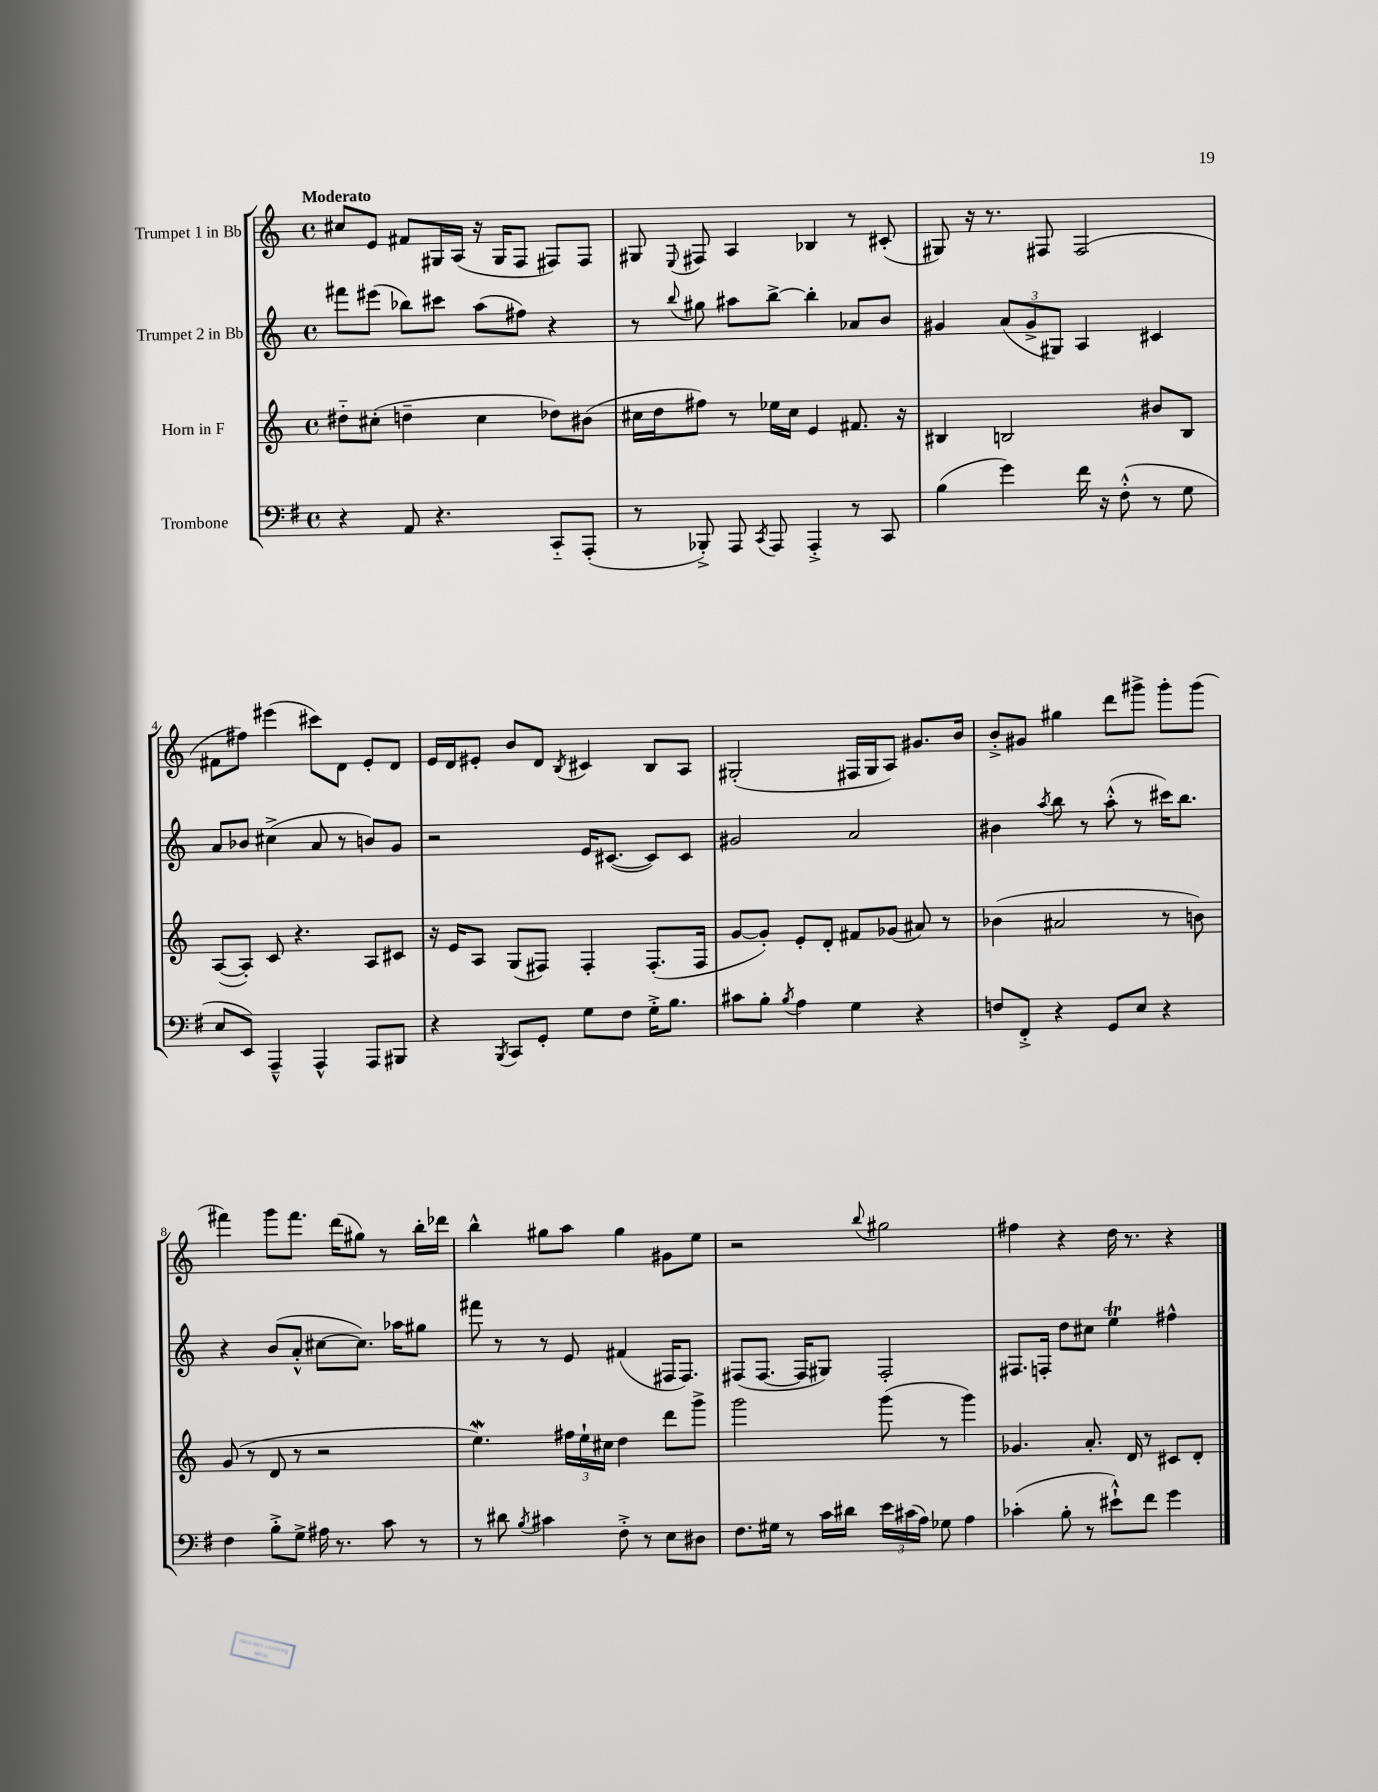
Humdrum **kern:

**kern	**kern	**kern	**kern
*part4	*part3	*part2	*part1
*staff4	*staff3	*staff2	*staff1
*I"Trombone	*I"Horn in F	*I"Trumpet 2 in Bb	*I"Trumpet 1 in Bb
*clefF4	*clefG2	*clefG2	*clefG2
*k[f#]	*k[]	*k[]	*k[]
*M4/4	*M4/4	*M4/4	*M4/4
*met(c)	*met(c)	*met(c)	*met(c)
=1	=1	=1	=1
!	!	!	!LO:TX:a:B:t=Moderato
4r	8dd#X\L	8fff#X\L	8cc#X/L
.	(8cc#X'\J	(8eee#X\J	8e/J
8AA/	4ddn~\	8bb-X\L)	8f#X/L
4.r	.	8ccc#X\J	16G#X/L
.	.	.	(16A/JJ
.	4cc#\	(8aa\L	16r
.	.	.	16G#/KL
.	.	8ff#X\J)	8F/J
8CC/L	8dd-X\L)	4r	8F#X/L)
(8AAA'/J	(8b#X\J	.	8F#/J
=2	=2	=2	=2
8r	16cc#X\LL	8r	8G#X/
.	16dd\J	.	.
.	.	8qqbb/	8qqE/
8BBB-X'^/)	8ff#X\J)	8gg#X\	8F#X/
8AAA/	8r	8aa#X\L	4A/
8qCC/	.	.	.
8AAA/	16ee-X\LL	[8bb^\J	.
.	16cc#\JJ	.	.
4AAA'^/	4e/	4bb'\]	4B-X/
8r	8.f#X/	8a-X/L	8r
8CC/	.	8b/J	(8c#X'/
.	16r	.	.
=3	=3	=3	=3
(4B\	4B#X/	4g#X/	8G#X/)
.	.	.	16r
.	.	.	8.r
4g\)	2Bn/	(12a/L	.
.	.	12g#^/	.
.	.	.	8F#X/
.	.	12G#X/J)	.
16f#\	.	4A/	(2F#/
16r	.	.	.
(8F#'^^\	.	.	.
8r	8b#X/L	4c#X/	.
8G\	8B/J	.	.
!!LO:LB:g=z
=4	=4	=4	=4
8E/L	([8A/L	8a/L	8f#X\L
8EE/J)	8A'/J])	8b-X/J	8ff#X\J)
4AAA~^^/	8c/	(4cc#X^\	(4eee#X\
.	4.r	.	.
4AAA^^/	.	8a/	8ccc#X\L)
.	.	8r	8d\J
8AAA/L	8A/L	8bn/L)	8e'/L
8BBB#X/J	8c#X/J	8g/J	8d/J
=5	=5	=5	=5
4r	16r	2r	16e/LL
.	16e/KL	.	16d/J
.	8A/J	.	8e#X'/J
8qBBB/	.	.	.
8CC/L	(8G/L	.	8b/L
8GG'/J	8F#X/J)	.	8d/J
.	.	.	8qB/
8G\L	4F#'/	16e/KL	4c#X/
.	.	([8.c#X/J	.
8F#\J	.	.	.
16G'^\KL	(8.F#'/L	8c#/L])	8B/L
8.B\J	.	.	.
.	.	8c#/J	8A/J
.	16F#/Jk	.	.
=6	=6	=6	=6
8c#X\L	[8g/L	2g#X/	(2G#X'/
8B'\J	8g'/J])	.	.
8qB/	.	.	.
4A\	8e'/L	.	.
.	8d'/J	.	.
4G\	8f#X/L	2a/	16F#X/LL
.	.	.	16G#/J
.	(8g-X/J	.	8A/J)
4r	8a#X/)	.	8.g#X/L
.	8r	.	.
.	.	.	16b/Jk
=7	=7	=7	=7
8Fn/L	(4b-X\	4b#X\	8b'^/L
8FF#'^/J	.	.	8g#X/J
.	.	8qaa/	.
4r	2a#X/	8bb\	4gg#X\
.	.	8r	.
8GG/L	.	(8aa'^^\	8ddd\L
8E/J	.	8r	8ggg#X^\J
4r	8r	16ccc#X\KL)	8ggg#'\L
.	.	8.bb\J	.
.	8bn\)	.	(8ggg#\J
!!LO:LB:g=z
=8	=8	=8	=8
4F#\	(8g/	4r	4fff#X\)
.	8r	.	.
8B'^\L	8d/	(8b/L	8ggg\L
8G^\J	8r	8a'^^/J	8.fff#\J
16A#X\	2r	[8cc#X\L	.
8.r	.	.	(16ddd\KL
.	.	8.cc#\J])	8gg#X\J)
8c\	.	.	8r
.	.	16aa-X\KL	.
8r	.	8gg#X\J	16bb'\LL
.	.	.	16ddd-X\JJ
=9	=9	=9	=9
8r	4.eeW\)	8fff#X\	4bb^^\
8d#X\	.	8r	.
8qB/	.	.	.
4c#X\	.	8r	8gg#X\L
.	24ff#X\LL	8e/	8aa\J
.	24ee`\	.	.
.	24cc#X\JJ	.	.
8F#'^\	4dd\	(4f#X/	4gg#\
8r	.	.	.
8E\L	8ddd\L	16F#X/KL	8g#X\L
.	.	8.F#/J)	.
8D#X\J	8ggg^\J	.	8ee\J
=10	=10	=10	=10
8.F#\L	2ggg\	(8F#X/L	2r
.	.	[8.F#/J	.
16G#X\Jk	.	.	.
8r	.	.	.
.	.	16F#/KL]	.
16c\LL	.	8G#X/J)	.
16d#X\JJ	.	.	.
.	.	.	8qqbb/
24e\LL	(8ggg\	2F#'/	2gg#X\
(24c#X\	.	.	.
24A\JJ)	.	.	.
8G-X\	8r	.	.
4A\	4ggg\)	.	.
=11	=11	=11	=11
(4c-X'\	4.g-X/	8.F#X/L	4ff#X\
.	.	16Fn'/Jk	.
8B'\	.	8dd\L	4r
8r	8.a'/	8cc#X\J	.
8e#X`^^\L)	.	4eet\	16dd\
.	16d/	.	8.r
8f#\J	8r	.	.
4g\	8c#X/L	4ff#X^^\	4r
.	8d'/J	.	.
==	==	==	==
*-	*-	*-	*-
